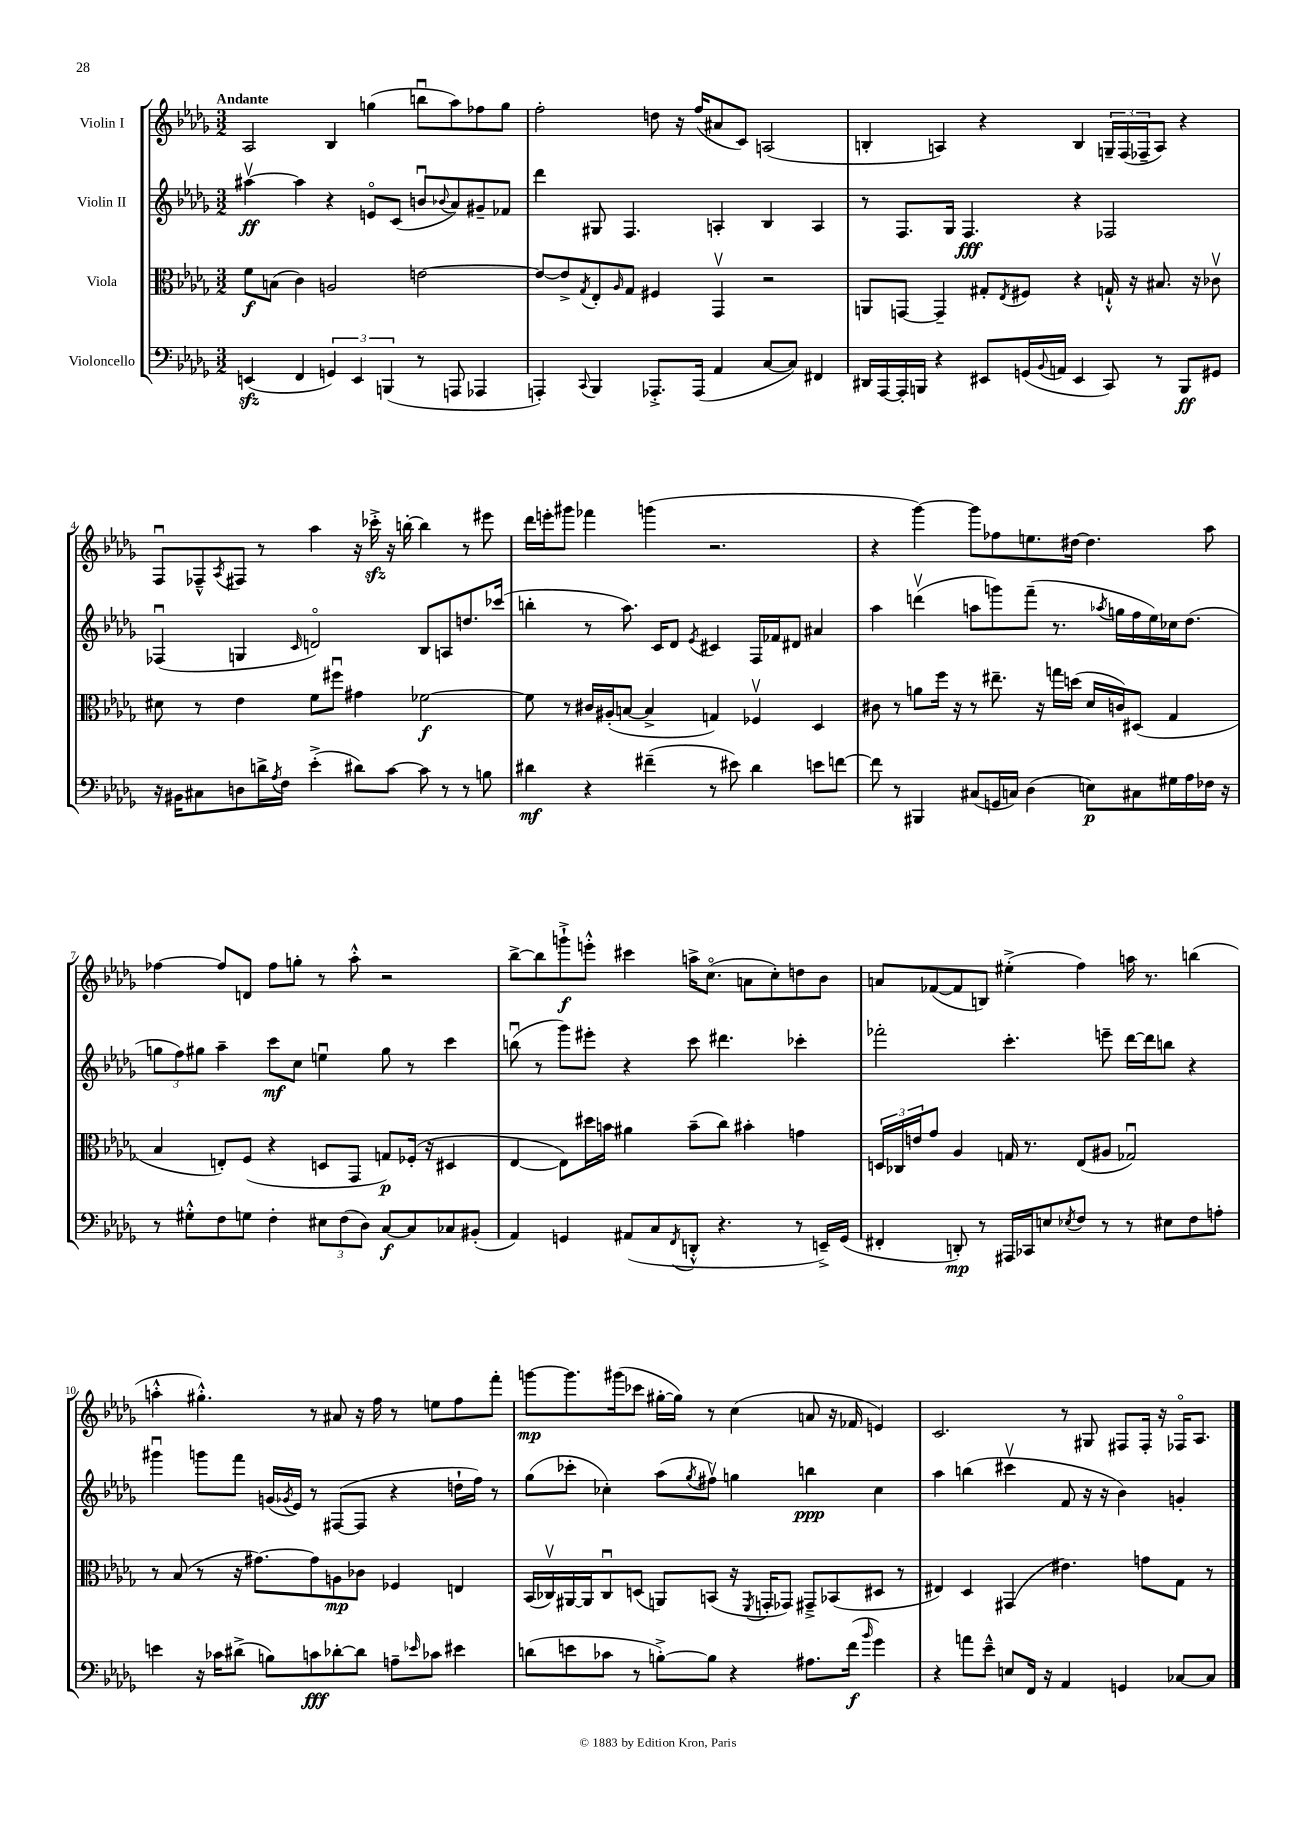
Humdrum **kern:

**kern	**kern	**kern	**kern
*staff4	*staff3	*staff2	*staff1
*clefF4	*clefC3	*clefG2	*clefG2
*k[b-e-a-d-g-]	*k[b-e-a-d-g-]	*k[b-e-a-d-g-]	*k[b-e-a-d-g-]
*M3/2	*M3/2	*M3/2	*M3/2
(4EE	8f	[4aa#v	2A-
.	(8B	.	.
4FF	4c)	4aa#]	.
6GG)	2A	4r	4B-
6EE	.	.	.
.	.	8eo	(4gg
(6BBB	.	.	.
.	.	(8c	.
8r	[2e	8bu	8bbu
.	.	8qqb-	.
8AAA	.	8a-)	8aa-)
4AAA-	.	8g#~	8ff-
.	.	8f-	8gg
=	=	=	=
4AAA')	8e_	4ddd-	2ff'
.	8e^]	.	.
8qqCC	8qG-	.	.
4BBB-	8E-'	8G#	.
.	16qqA-	.	.
.	8G-	4.F	.
8.AAA-'^	4F#	.	8dd
.	.	.	16r
(16AAA-	.	.	(16ff
4AA-	4GG-v	4A'	8a#
.	.	.	8c)
[8C	2r	4B-	(2A
8C])	.	.	.
4FF#	.	4A	.
=	=	=	=
16DD#	8AA	8r	4B'
[16AAA-	.	.	.
16AAA-']	[8GG	8.F	.
16BBB	.	.	.
4r	4GG~]	.	4A)
.	.	16G-	.
.	.	4.F	.
8EE#	8G#'	.	4r
.	8qE-	.	.
(16GG	8F#	.	.
8qqBB-	.	.	.
16AA	.	.	.
4EE#	4r	4r	4B
8CC)	16G`^^	2F-	24G~
.	.	.	(24F
.	16r	.	.
.	.	.	24F-~
8r	8.B#	.	8A)
8BBB	.	.	4r
.	16r	.	.
8GG#	8c-v	.	.
=	=	=	=
16r	8d#	(4F-u	8Fu
16BB#	.	.	.
8C#	8r	.	8F-~^^
.	.	.	8qA-
8D	4e-	4G	8F#
16d^	.	.	8r
8qA-	.	.	.
16F	.	.	.
.	.	16qqc	.
(4e-'^	8f	2do)	4aa-
.	8ff#u	.	.
8d#)	4g#	.	16r
.	.	.	16ccc-'^
[8c	.	.	16r
.	.	.	[16bb'
8c]	[2f-	8B-	4bb]
8r	.	8A	.
8r	.	8.dd	8r
8B	.	.	8eee#
.	.	(16ccc-	.
=	=	=	=
4d#	8f-]	4bb'	16ddd-
.	.	.	16eee'
.	8r	.	8ggg#
4r	16c#	8r	4fff-
.	(16A#'	.	.
.	[8B	8.aa-)	.
(4f#~	4B^]	.	(4ggg
.	.	16c	.
.	.	8d-	.
.	.	8qe-	.
8r	4G)	4c#	2.r
8e#)	.	.	.
4d#	4F-v	16F	.
.	.	16f-	.
.	.	8d#	.
8e	4D-	4a#	.
[8f	.	.	.
=	=	=	=
8f]	8c#	4aa-	4r
8r	8r	.	.
4BBB#	8a	(4dddv	[4ggg-)
.	16ff	.	.
.	16r	.	.
(8C#	8r	8aa	8ggg-]
16GG	8.ee#~	8ggg)	8ff-
16C)	.	.	.
(4D-	.	(8fff~	8.ee
.	16r	.	.
.	16gg	8.r	.
.	(16dd	.	[16dd#
8E)	16d-	.	4.dd#]
.	.	8qaa-	.
.	16c)	16gg	.
8C#	(8D#	16ff	.
.	.	16ee-)	.
16G#	4G-	16cc-	.
16A-	.	(8.dd-	.
16F-	.	.	8aa-
16r	.	.	.
=	=	=	=
8r	4B-	12gg	[4ff-
.	.	12ff)	.
8G#'^^	.	.	.
.	.	12gg#	.
8F	8E')	4aa-~	8ff-]
8G	(8F	.	8d
4F'	4r	8ccc	8ff-
.	.	8cc	8gg'
12E#	8D	4eeu	8r
(12F	.	.	.
.	8GG-	.	8aa-'^^
12D-)	.	.	.
[8C	8G)	8gg#	2r
8C]	(16F-'	8r	.
.	16r	.	.
8C-	4D#	4ccc	.
(8BB#'	.	.	.
=	=	=	=
4AA-)	[4E-	(8bbu	[8bb-^
.	.	8r	8bb-]
4GG	8E-])	8ggg-)	8ggg`^
.	16dd#	8eee#'	8eee'^^
.	16b	.	.
(8AA#	4a#	4r	4ccc#
8C	.	.	.
8qFF	.	.	.
8DD'^^	(8b~	8ccc	16aa^
.	.	.	(8.cco
4.r	8cc)	4.ddd#	.
.	4b#'	.	8a
.	.	.	8cc')
8r	4g	4ccc-'	8dd
16EE~^)	.	.	8b-
(16GG	.	.	.
=	=	=	=
4FF#'	24D	2fff-'	8a
.	24C-	.	.
.	24e	.	.
.	8g-	.	([8f-
8DD')	4A-	.	8f-]
8r	.	.	8B)
16AAA#	16G	4.ccc'	(4ee#'^
16CC-	8.r	.	.
8E	.	.	.
8qE-	.	.	.
8F	(8E-	.	4ff)
8r	8A#	8eee~	.
8r	2G-u)	[16ddd-	16aa
.	.	16ddd-]	8.r
8E#	.	8bb	.
8F	.	4r	(4bb
8A'	.	.	.
=	=	=	=
4e	8r	4ggg#u	4aa'^^
.	(8B-	.	.
16r	8r	8ggg	4.gg#'^^)
16c-	.	.	.
(8d#^	16r	8fff	.
.	[8.g#)	.	.
8B)	.	(16g	.
.	.	8qg-	.
.	.	16e-)	.
8c	8g#]	8r	8r
[8d-'	8A	([8F#	8a#
8d-]	8c-	8F#]	16r
.	.	.	16ff
8A~	4F-	4r	8r
16qqe-	.	.	.
8c-	.	.	8ee
4e#	4E	16dd`	8ff
.	.	16ff)	.
.	.	8r	8fff'
=	=	=	=
(8d	(16BB-	(8gg-	[8ggg
.	16C-v)	.	.
8e	[16AA#	8ccc-'	8.ggg]
.	16AA#]	.	.
8c-	8C-u	4cc-')	.
.	.	.	(16ggg#
8r	(8D	.	8ccc-
[8B'^)	8AA)	(8aa-	[16gg#'
.	.	.	16gg#])
.	.	8qgg-	.
8B]	(8BB	8ff#v)	8r
4r	16r	4gg	(4cc
.	8qFF	.	.
.	16GG'	.	.
.	8GG-)	.	.
8.A#	8GG#~^	4bb	8a
.	(8BB-	.	16r
(16f	.	.	16f-
16qqb-	.	.	.
4g-)	8D#	4cc-	4e)
.	8r	.	.
=	=	=	=
4r	4E#)	4aa-	2.c
8a	4D-	(4bb	.
8e-~^^	.	.	.
8E	(4GG#	4ccc#v	.
16FF	.	.	.
16r	.	.	.
4AA-	4.e#)	8f	8r
.	.	16r	8G#
.	.	16r	.
4GG	.	4b-)	8F#
.	8g	.	16F#'
.	.	.	16r
[8C-	8G-	4g'	16F-o
.	.	.	8.A-
8C-]	8r	.	.
==	==	==	==
*-	*-	*-	*-
